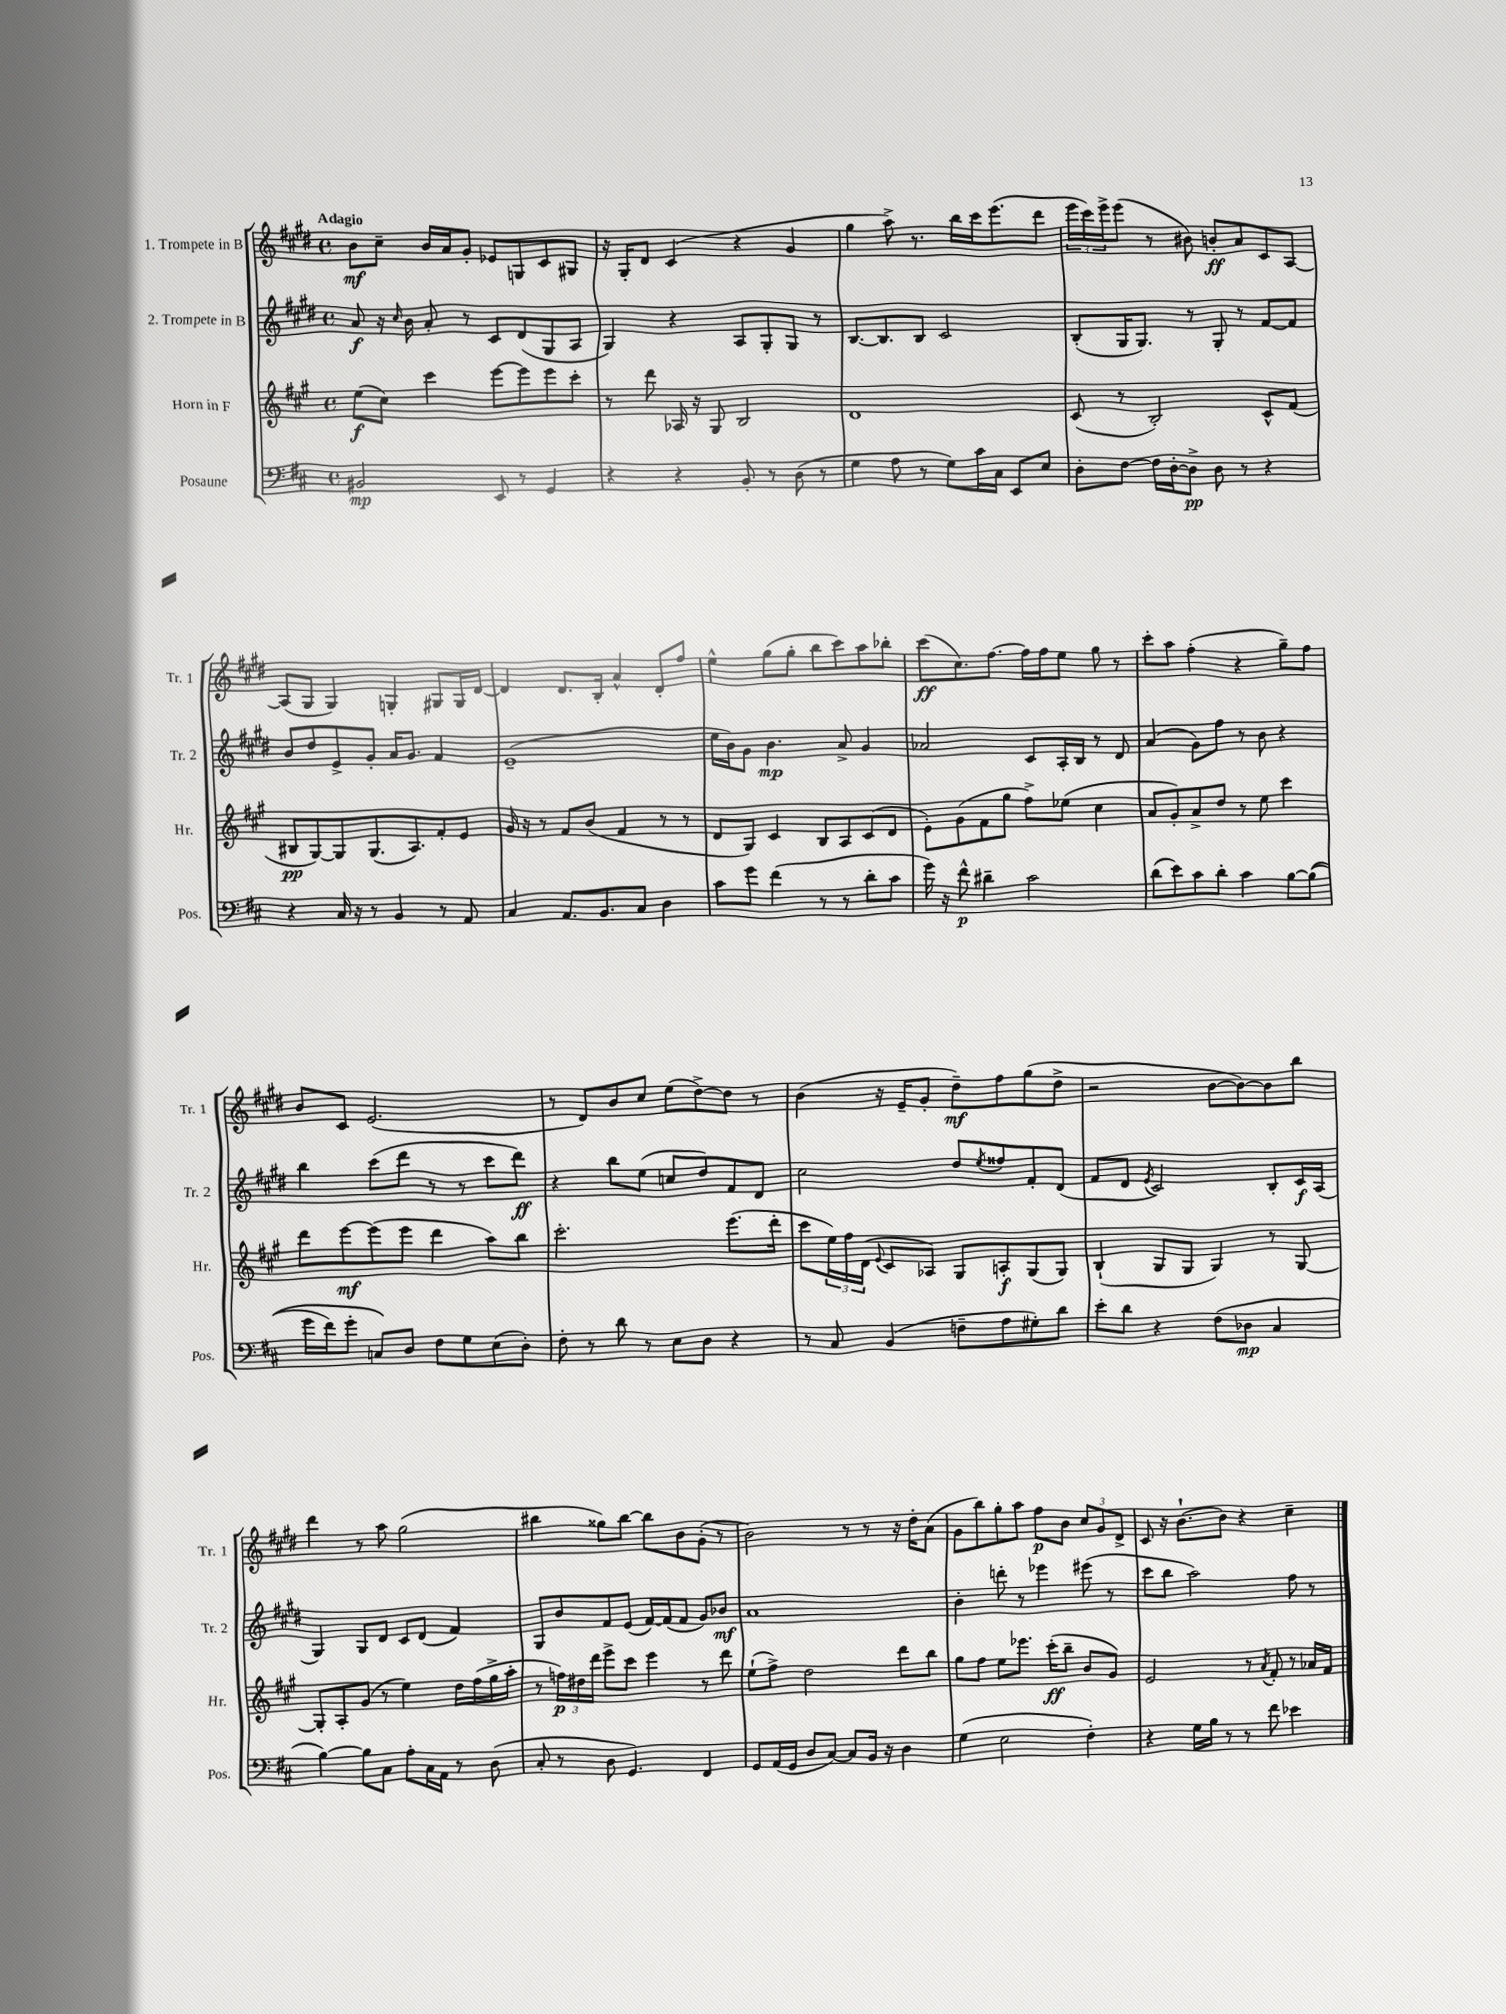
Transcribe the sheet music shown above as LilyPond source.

<<
\new StaffGroup <<
\new Staff = "s0" \with { instrumentName = "1. Trompete in B" shortInstrumentName = "Tr. 1" } {
    \clef treble \key e \major \defaultTimeSignature \time 4/4 \tempo "Adagio"
    b'8\mf cis''8-- b'16 a'16 gis'8-. ees'8 g8 cis'8 gis8 |
    r16 gis16-. dis'8 cis'4( r4 gis'4 |
    gis''4 a''8->) r8. b''16 cis'''16 e'''8.( dis'''8 |
    \tuplet 3/2 { e'''16 cis'''16) e'''16-> } e'''8( r8 bis'8) b'8-.\ff a'8 cis'8 a8~ |
    a8( gis8 gis4) g4-. gis8 gis16 dis'16~ |
    dis'4 dis'8. b16-. a'4-^ dis'8-. fis''8 |
    e''4-^ gis''8( gis''8-. b''8 cis'''8) a''8 bes''8-. |
    cis'''8\ff( cis''8.) fis''8.~ fis''16 fis''16 e''8 gis''8 r8 |
    cis'''8-. a''8 fis''4-.( r4 gis''8--) fis''8 |
    b'8 cis'8 e'2.( |
    r8 dis'8) b'8 cis''8 e''8( dis''8~->) dis''8 r8 |
    b'4( r16 e'16-- gis'8-. dis''8--\mf) fis''8 gis''8( dis''8-> |
    r2 b'8~ b'8~) b'8 b''8 |
    dis'''4 r8 a''8 gis''2( |
    bis''4 gisis''8) bis''8~ bis''8 b'8 gis'8-.( r8 |
    b'2) r8 r8 r16 dis''16-. a'8( |
    gis'8 b''8) gis''8-. a''8 fis''8\p b'8 \tuplet 3/2 { cis''8 gis'8 dis'8-> } |
    cis'8 r16 b'8.~-! b'8 r4 cis''4-- \bar "|." |
}
\new Staff = "s1" \with { instrumentName = "2. Trompete in B" shortInstrumentName = "Tr. 2" } {
    \clef treble \key e \major \defaultTimeSignature \time 4/4
    a'8\f r16 \grace { cis''16 } b'16 a'8-. r8 cis'8 dis'8( gis8 a8 |
    gis4) r4 a8 gis8-. gis8 r8 |
    b8.~ b8. b8 cis'2 |
    b8-.( gis16 gis8.) r8 gis8-. r8 fis'8~ fis'8 |
    b'8 dis''8 e'8-> gis'8-. a'16 gis'8. fis'4 |
    e'1--( |
    e''16 b'16) gis'8 b'4.\mp a'8-> gis'4 |
    aes'2 cis'8 a16-. b16 r8 dis'8 |
    a'4( gis'8) fis''8 r8 b'8 r4 |
    b''4 cis'''8( dis'''8 r8 r8 cis'''8 dis'''8\ff) |
    r4 b''8 e''8( c''8 dis''8) fis'8 dis'8 |
    cis''2 dis''8 \acciaccatura { e''8 } fisis''8 fis'8-. dis'8( |
    fis'8 dis'8 \acciaccatura { e'8 } cis'2) b8-. cis'16\f a16( |
    gis4) gis8 dis'8 cis'8 dis'8( fis'4) |
    gis8 b'8 fis'8 e'8( fis'16~) fis'16( fis'8 gis'8) bes'8\mf |
    a'1 |
    b'4-. d'''8-. r8 ees'''4 eis'''8( r8 |
    cis'''8 b''8 a''2) fis''8 r8 \bar "|." |
}
\new Staff = "s2" \with { instrumentName = "Horn in F" shortInstrumentName = "Hr." } {
    \clef treble \key a \major \defaultTimeSignature \time 4/4
    e''8\f( cis''8) cis'''4 e'''8~ e'''8 e'''8 cis'''8-. |
    r8 d'''8 aes16 r16 gis8 b2 |
    d'1 |
    cis'8( r8 b2-.) cis'8-^ fis'8( |
    bis8\pp gis8~) gis8 gis8.( a8.) fis'8-. e'8 |
    gis'16 r16 r8 fis'8 b'8( fis'4 r8 r8 |
    d'8 gis8) cis'4 b8 a8 cis'8( d'8 |
    e'8-.) gis'8( fis'8 gis''8 fis''8->) ees''8( cis''4 |
    a'8 gis'8-.) a'8-> d''8 r8 e''8 cis'''4 |
    d'''8 e'''8~\mf e'''8( e'''8 d'''4 a''8) b''8 |
    cis'''2.-. e'''8.( d'''16-. |
    cis'''8 \tuplet 3/2 { e''16) fis''16 d'16( } \appoggiatura { e'8 } cis'8 aes8) gis8 a8-.\f gis8( gis8) |
    b4-!( gis8 gis8 gis4) r8 gis8~ |
    gis8-. a8-. gis'8( r8 e''4) d''16 fis''16( gis''16-> a''16-. |
    r8 \tuplet 3/2 { f''16\p) dis''16 d'''16 } e'''8-> cis'''8 e'''4 r8 d'''8 |
    e''8-!( fis''8->) d''2 d'''8 b''8 |
    gis''8 fis''8 e''8 ees'''8. cis'''16-.\ff( b''8-- b'8 gis'8) |
    e'2 r8 \acciaccatura { a'8 } fis'8-. r8 aes'16 fis'16 \bar "|." |
}
\new Staff = "s3" \with { instrumentName = "Posaune" shortInstrumentName = "Pos." } {
    \clef bass \key d \major \defaultTimeSignature \time 4/4
    bis,2\mp e,8 r8 g,4 |
    r4 r4 b,8-. r8 d8( r8 |
    g4 a8 r8 g8) cis'16 cis16 e,8 e8 |
    d8-. fis8~ fis16 d16~-. d8->\pp d8 r8 r4 |
    r4 cis16 r16 r8 b,4 r8 a,8 |
    cis4 a,8. b,8. cis8 d4 |
    cis'8 g'8 fis'4( r8 r8 d'8-. cis'8 |
    g'16) r16 fis'8-^\p dis'4-- cis'2 |
    d'8( e'8) cis'8 d'8-. cis'4 b8~ b8(\( |
    g'16 fis'16) g'8-. c8\) d8 fis8 g8 e8( d8-.) |
    fis8-. r8 d'8 r8 e8 d8 r4 |
    r8 cis8 b,4( f8-- a8 gis8-.) d'8 |
    e'8-. d'8 r4 fis8( des8\mp cis4 |
    b4~) b8 cis8 a8-. cis16 a,16 r8 d8( |
    cis8-. r8 d8 g,4.) fis,4 |
    g,8 a,16( g,16 d8 cis8~) cis8 b,16 r16 d4 |
    g4( e2 fis4-.) |
    r4 g16 b16 r8 r8 fis'8 ees'4 \bar "|." |
}
>>
>>
\layout { \context { \Score \remove "Bar_number_engraver" } }
